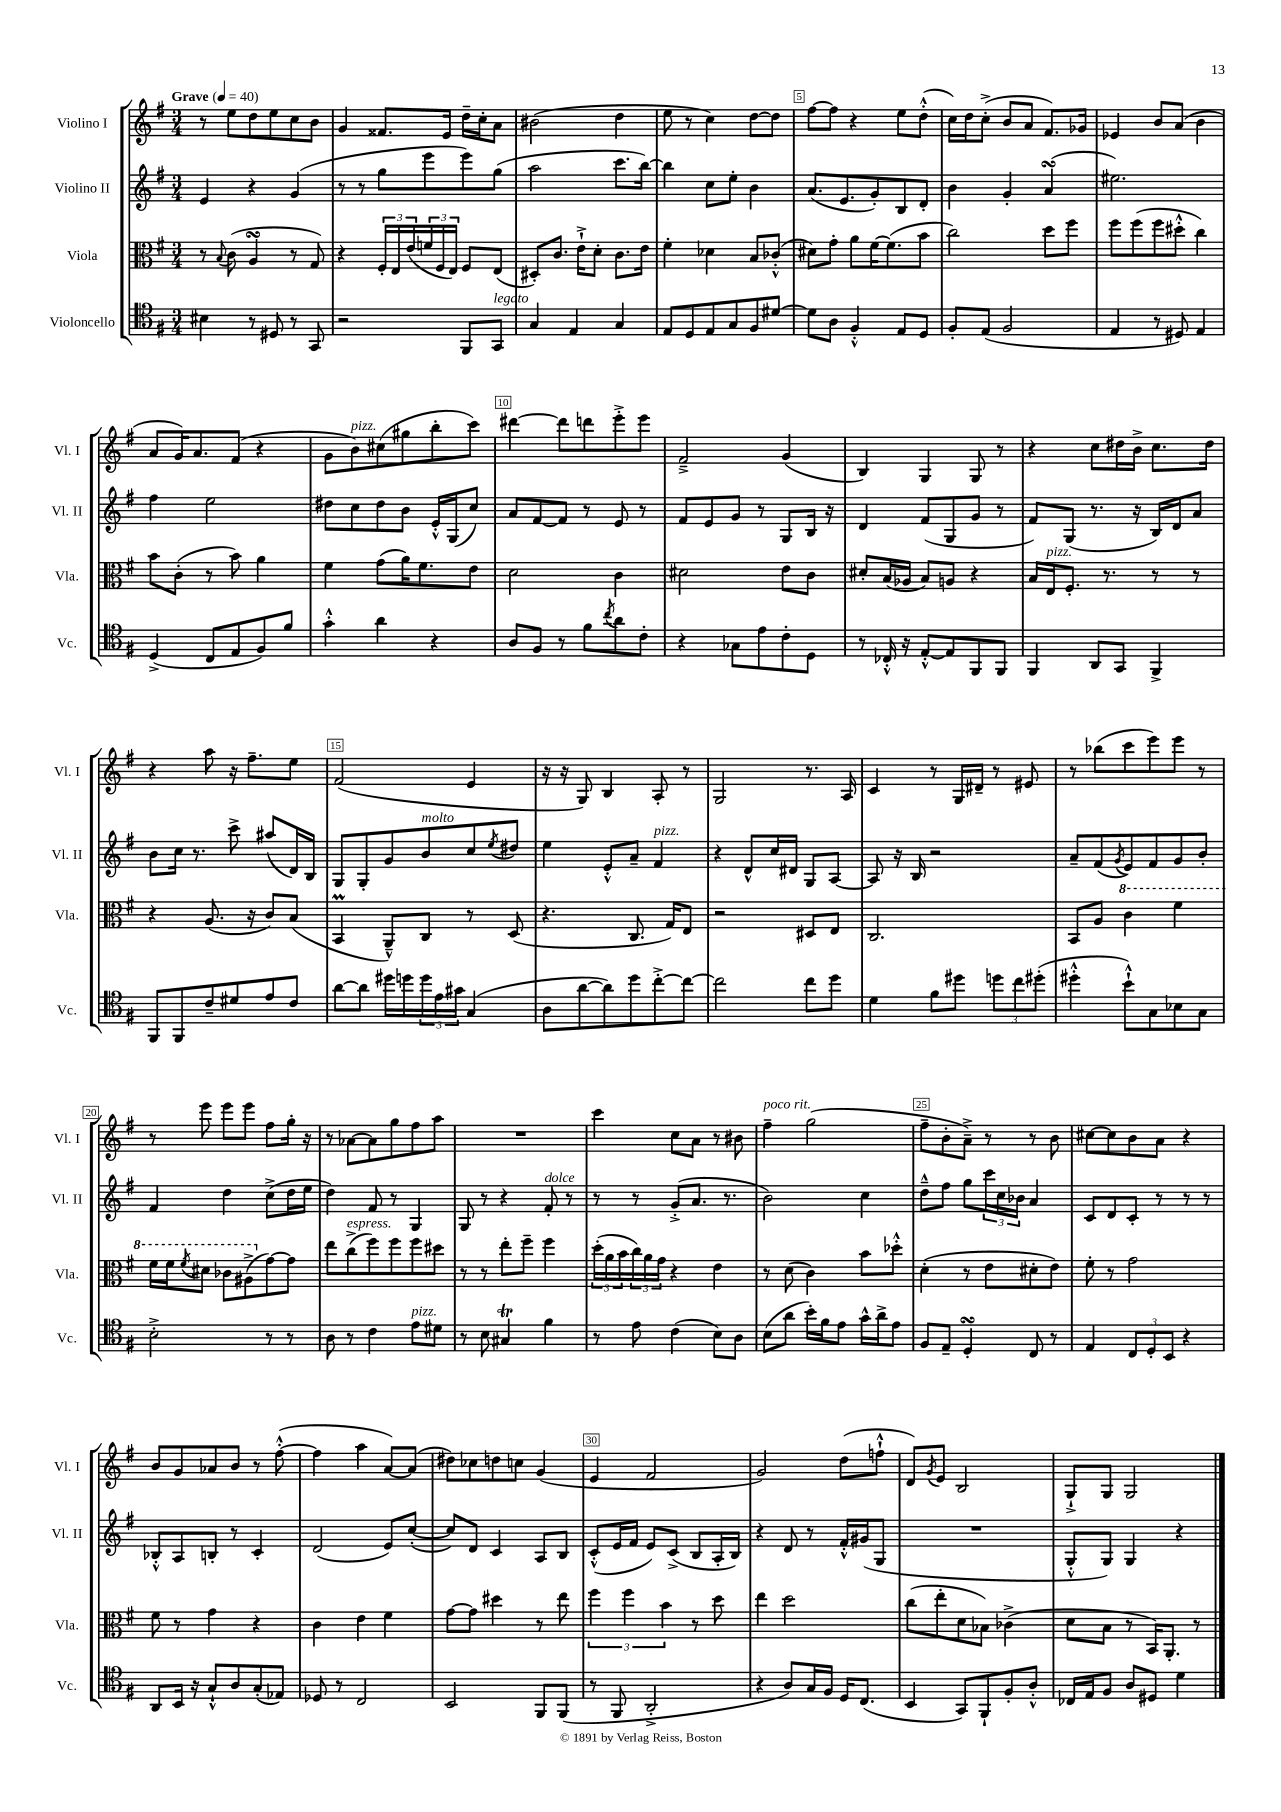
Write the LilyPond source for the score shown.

<<
\new StaffGroup <<
\new Staff = "s0" \with { instrumentName = "Violino I" shortInstrumentName = "Vl. I" } {
    \clef treble \key g \major \numericTimeSignature \time 3/4 \tempo "Grave" 4 = 40
    r8 e''8 d''8 e''8 c''8 b'8 |
    g'4 fisis'8. e'16 d''16-- c''16-. a'8 |
    bis'2( d''4 |
    e''8 r8 c''4) d''8~ d''8 |
    fis''8~ fis''8 r4 e''8 d''8-.-^( |
    c''16) d''16 c''8-.->( b'8 a'8 fis'8.) ges'16 |
    ees'4 b'8 a'8( b'4 |
    a'8 g'16) a'8. fis'8( r4 |
    g'8 b'8^\markup { \italic "pizz." }) cis''8( gis''8 b''8-. c'''8) |
    dis'''4~ dis'''8 d'''8 e'''8-.-> e'''8 |
    fis'2---> g'4( |
    b4) g4 g8 r8 |
    r4 c''8 dis''16 b'16-> c''8. dis''16 |
    r4 a''8 r16 fis''8.-- e''8 |
    fis'2( e'4 |
    r16 r16 g8) b4 a8-. r8 |
    g2 r8. a16 |
    c'4 r8 g16 dis'16-- r8 eis'8 |
    r8 bes''8( c'''8 e'''8) e'''8 r8 |
    r8 e'''8 e'''8 e'''8 fis''8 g''16-. r16 |
    r8 aes'8~ aes'8 g''8 fis''8 a''8 |
    R2. |
    c'''4 c''8 a'8 r8 bis'8 |
    fis''4--^\markup { \italic "poco rit." } g''2( |
    fis''8-- b'8-. a'8--->) r8 r8 b'8 |
    cis''8~ cis''8 b'8 a'8 r4 |
    b'8 g'8 aes'8 b'8 r8 fis''8~-.-^( |
    fis''4 a''4 a'8~) a'8( |
    dis''8) ces''8 d''8 c''8 g'4( |
    e'4 fis'2 |
    g'2) d''8( f''8-!-^ |
    d'8) \acciaccatura { g'8 } e'8 b2 |
    g8-!-> g8 g2 \bar "|." |
}
\new Staff = "s1" \with { instrumentName = "Violino II" shortInstrumentName = "Vl. II" } {
    \clef treble \key g \major \numericTimeSignature \time 3/4
    e'4 r4 g'4( |
    r8 r8 g''8 e'''8 e'''8) g''8( |
    a''2 c'''8. b''16~) |
    b''4 c''8 e''8-. b'4 |
    a'8.( e'8. g'8-.) b8 d'8-. |
    b'4 g'4-. a'4\turn( |
    eis''2.) |
    fis''4 e''2 |
    dis''8 c''8 dis''8 b'8 e'16-.-^ g16( c''8) |
    a'8 fis'8~ fis'8 r8 e'8 r8 |
    fis'8 e'8 g'8 r8 g8 b16 r16 |
    d'4 fis'8( g8 g'8 r8 |
    fis'8) g8( r8. r16 b16) d'16 a'8 |
    b'8 c''16 r8. c'''8-> ais''8( d'16) b16 |
    g8 g8-. g'8 b'8^\markup { \italic "molto" } c''8 \acciaccatura { e''8 } dis''8 |
    e''4 e'8-.-^ a'8-- fis'4^\markup { \italic "pizz." } |
    r4 d'8-^ c''16 dis'16 g8 a8~ |
    a8 r16 b16 r2 |
    a'8-- fis'8( \acciaccatura { g'8 } e'8) fis'8 g'8 b'8-. |
    fis'4 d''4 c''8->( d''16 e''16 |
    d''4) fis'8 r8 g4 |
    g8 r8 r4 fis'8-.^\markup { \italic "dolce" } r8 |
    r8 r8 g'8-.->( a'8. r8. |
    b'2) c''4 |
    d''8---^ fis''8 g''8 \tuplet 3/2 { c'''16 c''16 bes'16 } a'4 |
    c'8 d'8 c'8-. r8 r8 r8 |
    bes8-.-^ a8 b8-. r8 c'4-. |
    d'2( e'8) c''8~-.( |
    c''8) d'8 c'4 a8 b8 |
    c'8-.-^( e'16 fis'16 e'8) c'8->( b8 a16-. b16) |
    r4 d'8 r8 fis'16-.-^ gis'16( g8 |
    R2. |
    g8-.-^ g8) g4 r4 \bar "|." |
}
\new Staff = "s2" \with { instrumentName = "Viola" shortInstrumentName = "Vla." } {
    \clef alto \key g \major \numericTimeSignature \time 3/4
    r8 \appoggiatura { b8 } c'8( a4\turn r8 g8) |
    r4 \tuplet 3/2 { fis16-. e16 e'16( } \tuplet 3/2 { f'16 fis16 e16) } fis8 e8( |
    dis8-.) c'8. e'16-!-> d'8-. c'8. e'16 |
    fis'4-. des'4 b8 ces'8-.-^( |
    dis'8) g'8-. a'8 fis'16~ fis'8.( b'8 |
    c''2) d''8 fis''8 |
    fis''8 fis''8( fis''8 dis''8-.-^ c''4) |
    b'8 c'8-.( r8 b'8) a'4 |
    fis'4 g'8( a'16) fis'8. e'8 |
    d'2 c'4 |
    dis'2 e'8 c'8 |
    dis'8-. b16( aes16 b8) a8 r4 |
    b16 e16^\markup { \italic "pizz." } fis8.-. r8. r8 r8 |
    r4 a8.( r16 c'8) b8( |
    b,4\prall a,8---^) c8 r8 d8( |
    r4. c8. g16) e8 |
    r2 dis8 e8 |
    c2. |
    b,8 a8 \ottava #1 c''4 fis''4 |
    fis''16 fis''16 \acciaccatura { fis''8 } dis''8 ces''8 ais'8->( \ottava #0 g'8~) g'8 |
    e''8 c''8->^\markup { \italic "espress." }( fis''8) fis''8 fis''8 dis''8 |
    r8 r8 e''8-. fis''8-- fis''4 |
    \tuplet 3/2 { d''16-.( a'16 b'16 } \tuplet 3/2 { c''16) a'16 g'16 } r4 e'4 |
    r8 d'8( c'4) b'8 des''8-.-^ |
    d'4-.( r8 e'8 dis'8-. e'8) |
    fis'8-. r8 g'2 |
    fis'8 r8 g'4 r4 |
    c'4 e'4 fis'4 |
    g'8~ g'8 dis''4 r8 e''8 |
    \tuplet 3/2 { fis''4 fis''4 b'4 } r8 d''8 |
    e''4 d''2 |
    c''8( e''8-. d'8 bes8) ces'4->( |
    d'8 b8 r8 b,16) a,8.-. r8 \bar "|." |
}
\new Staff = "s3" \with { instrumentName = "Violoncello" shortInstrumentName = "Vc." } {
    \clef tenor \key g \major \numericTimeSignature \time 3/4
    bis4 r8 dis8 r8 g,8 |
    r2 fis,8 g,8^\markup { \italic "legato" } |
    g4 e4 g4 |
    e8 d8 e8 g8 fis8 dis'8~ |
    dis'8 a8 fis4-.-^ e8 d8 |
    fis8-. e8( fis2 |
    e4 r8 dis8) e4 |
    d4->( c8 e8 fis8) fis'8 |
    g'4-.-^ a'4 r4 |
    a8 fis8 r8 fis'8 \acciaccatura { c''8 } a'8 c'8-. |
    r4 ges8 e'8 c'8-. d8 |
    r8 ces16-.-^ r16 e8~-.-^ e8 fis,8 fis,8 |
    fis,4 a,8 g,8 fis,4-> |
    fis,8 fis,8 c'8-- dis'8 e'8 c'8 |
    a'8~ a'8 dis''16 d''16 \tuplet 3/2 { d''16 e'16 gis'16 } g4( |
    a8 a'8~ a'8) d''8 c''8~-.-> c''8~ |
    c''2 c''8 d''8 |
    d'4 fis'8 dis''8 \tuplet 3/2 { d''8 c''8 dis''8-.( } |
    dis''4-.-^ b'8-!-^) g8 bes8 g8 |
    b2-.-> r8 r8 |
    a8 r8 c'4 e'8^\markup { \italic "pizz." } dis'8 |
    r8 b8 gis4\trill fis'4 |
    r8 e'8 c'4( b8) a8 |
    b8( a'8 b'16-.) fis'16 e'8 g'16-^ a'16-> e'8 |
    fis8 e8-- d4-.\turn c8 r8 |
    e4 \tuplet 3/2 { c8 d8-. b,8 } r4 |
    a,8 b,16 r16 g8-!-^ a8 g8-.( ees8) |
    des8 r8 c2 |
    b,2 fis,8 fis,8( |
    r8 fis,8 a,2-.-> |
    r4 a8) g16 fis16 d16 c8.( |
    b,4 g,8) fis,8-! fis8-. a8-.-^ |
    ces16 e16 fis8 a8 dis8 d'4 \bar "|." |
}
>>
>>
\layout { \context { \Score \override BarNumber.break-visibility = ##(#f #t #t) barNumberVisibility = #(every-nth-bar-number-visible 5) \override BarNumber.stencil = #(make-stencil-boxer 0.1 0.3 ly:text-interface::print) } }
